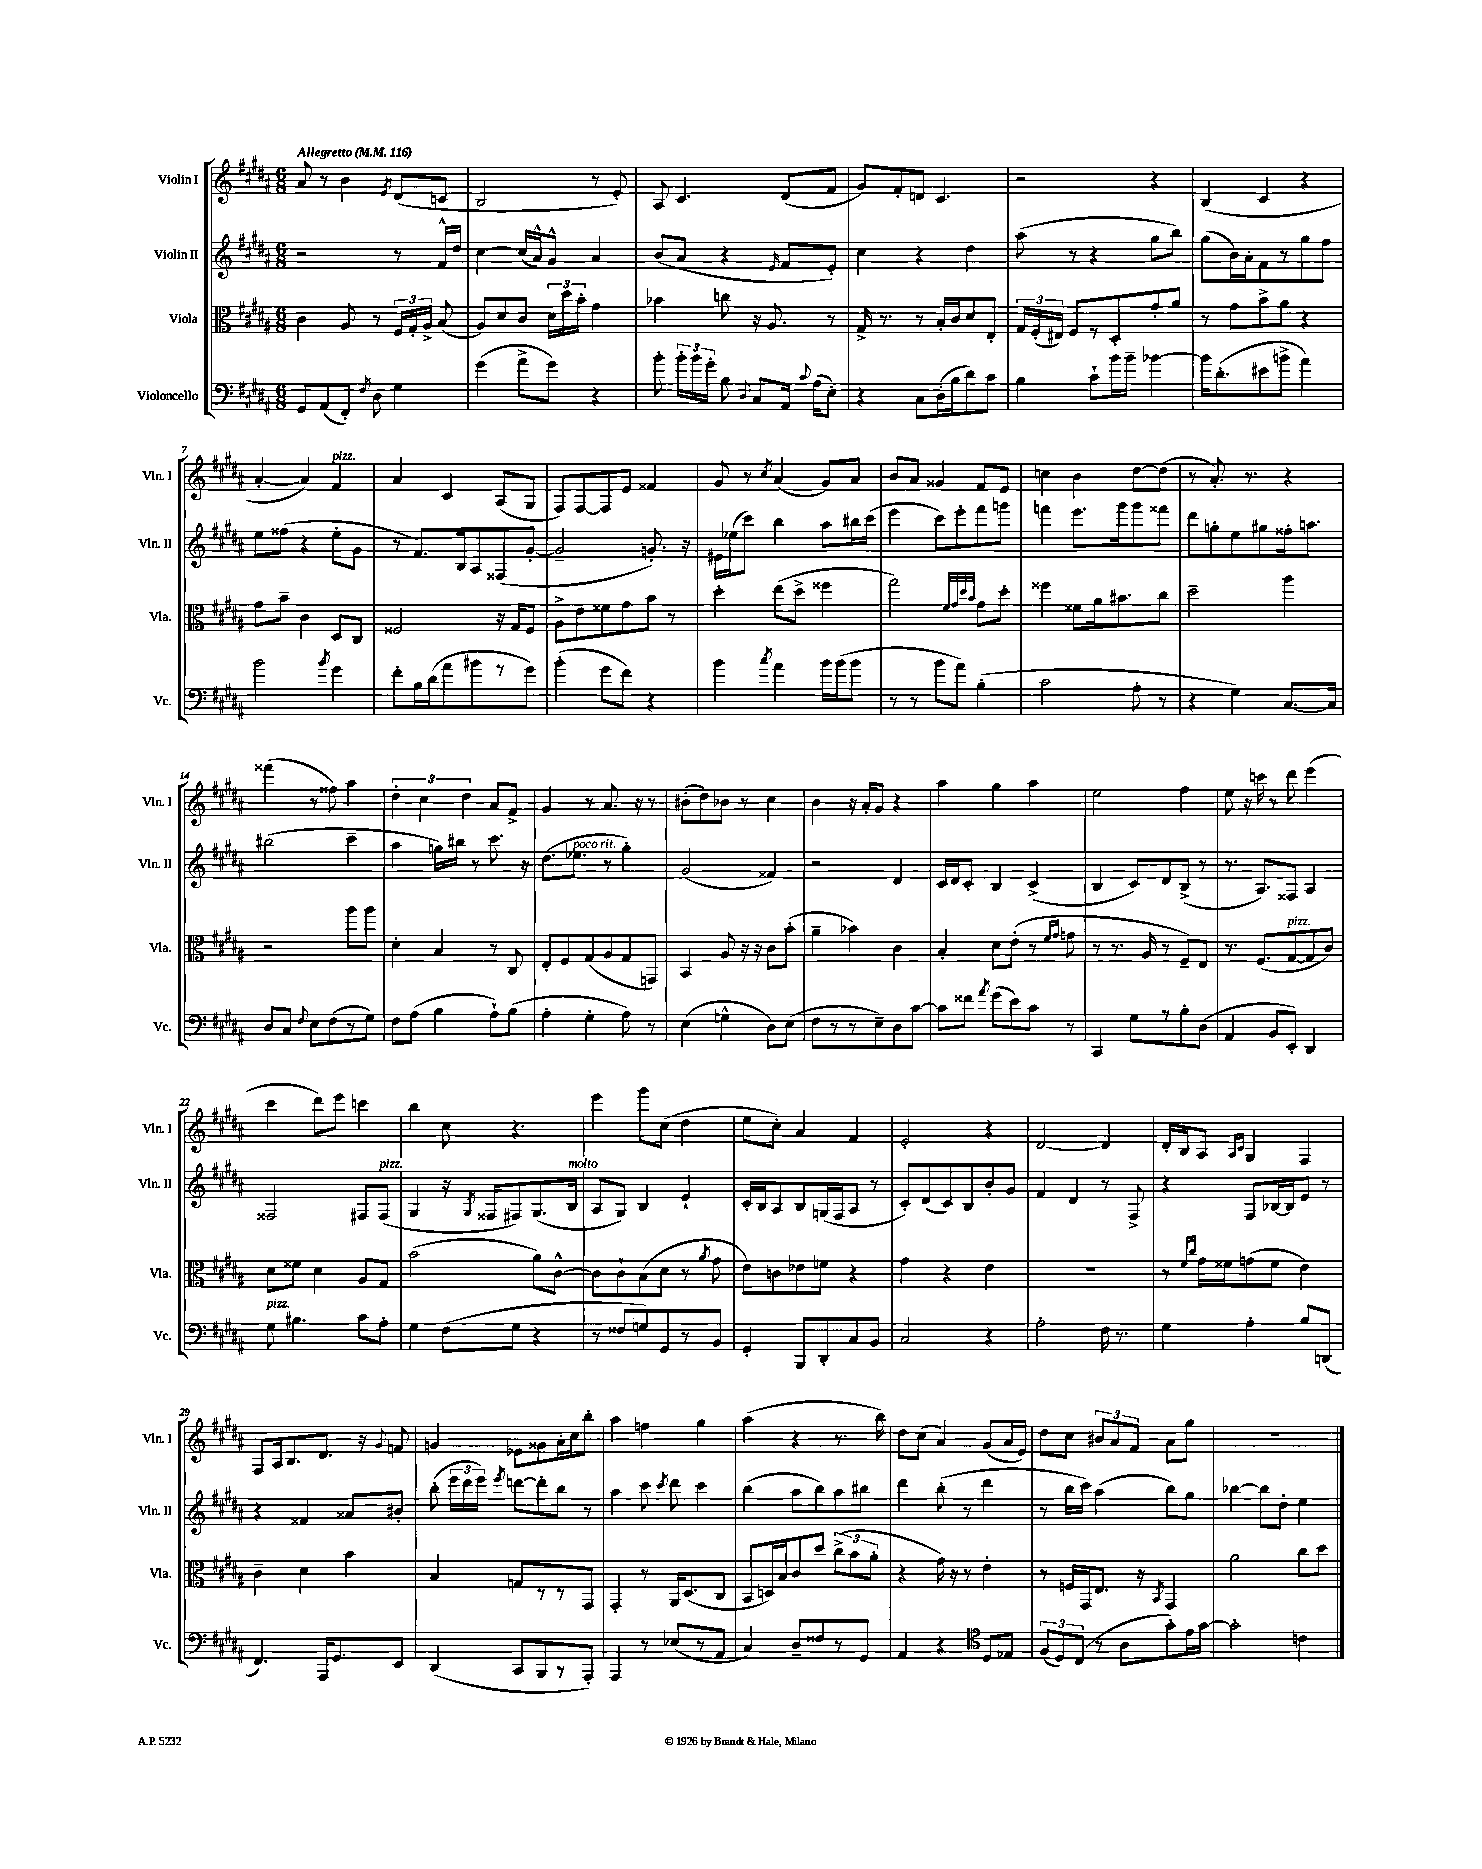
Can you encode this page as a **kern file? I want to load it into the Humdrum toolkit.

**kern	**kern	**kern	**kern
*staff4	*staff3	*staff2	*staff1
*clefF4	*clefC3	*clefG2	*clefG2
*k[f#c#g#d#a#]	*k[f#c#g#d#a#]	*k[f#c#g#d#a#]	*k[f#c#g#d#a#]
*M6/8	*M6/8	*M6/8	*M6/8
*MM116	*MM116	*MM116	*MM116
8GG#	4c#	2r	8a#
(8AA#	.	.	8r
8FF#')	8A#	.	4b
8qF#	.	.	.
8D#	8r	.	.
.	.	.	8qe
4G#	24F#	8r	(8d#
.	24G#'	.	.
.	24A#^	.	.
.	(8B	16f#^^	8c
.	.	16dd#	.
=	=	=	=
(4g#	8A#)	[4cc#	2B
.	8d#	.	.
8a#^	8c#	(16cc#]	.
.	.	16a#^^)	.
8g#)	24d#	8g#^^	.
.	24dd#	.	.
.	24b'	.	.
4r	4g#	4a#	8r
.	.	.	8e')
=	=	=	=
8b'	4b-	(8b	8A#
24b'	.	8a#	4.c#
24b	.	.	.
24g#'	.	.	.
8B	8cc	4r	.
8qqD#	.	.	.
8C#	16r	.	.
.	8.A#	.	.
.	.	16qqe	.
16AA#	.	8f#	(8d#
8qqc#	.	.	.
(16A#	.	.	.
8E')	8r	8e')	8f#
=	=	=	=
4r	16G#^	4cc#	8g#)
.	8.r	.	.
.	.	.	8f#'
8C#	8r	4r	8d
(16D#'	16B'	.	4.c#
16B	16c#	.	.
8d#)	8d#	4dd#	.
8c#	8E'	.	.
=	=	=	=
4B	24G#	(8aa#	2r
.	(24F#'	.	.
.	24E#)	.	.
.	8F#	8r	.
8c#`	8r	4r	.
16b	8D#'	.	.
16b~	.	.	.
[4b-	8g#'	8gg#	4r
.	8a#	8bb)	.
=	=	=	=
16b-]	8r	(8gg#	(4B
(8.d#'	.	.	.
.	8g#	16b)	.
.	.	16a#'	.
8e#	8b^	8f#	4c#
8b^	8a#	8r	.
4a#)	4r	8gg#	4r
.	.	8ff#	.
=	=	=	=
2b	8g#	8ee	[4a#'
.	8b~	(8ff##	.
.	4c#	4r	4a#])
8qb	.	.	.
4g#	8D#	8ee'	4f#
.	8C#	8g#	.
=	=	=	=
8f#'	2F##	8r	4a#
16B	.	8.f#)	.
(16d#	.	.	.
8a#	.	.	4c#
.	.	16B	.
8b#	.	8A#	.
8r	16r	(8F##	(8A#
.	16G#	.	.
8g#)	8F##	[8g#'	8G#
=	=	=	=
(4b'	8A#^	2g#~]	8F#)
.	8e	.	[8F#
8g#	8f##	.	8F#]
8f#)	8g#	.	8e
4r	8b	8.g')	4f##
.	8r	.	.
.	.	16r	.
=	=	=	=
4b	4dd#'	16e#	8g#
.	.	(16ee-	.
.	.	8ccc#)	8r
8qcc#	.	.	8qcc#
4a#	(8ee	4bb	(4a#
.	8dd#^	.	.
16b	4ff##	8aa#	8g#)
(16b	.	.	.
8b	.	16bb#	8a#
.	.	(16ccc#	.
=	=	=	=
8r	2gg#)	4eee	8b
8r	.	.	8a#
8b	.	8ccc#)	4g##
8a#)	.	8eee'	.
.	32qqf#	.	.
.	32qqg#	.	.
.	32qqdd#	.	.
.	32qqb	.	.
(4B'	8g#	8fff#	8f#
.	8dd#'	8ggg	8e
=	=	=	=
2c#	4ff##	4fff	4cc
.	8f##	8.eee	4b
.	16a#	.	.
.	8.b#	16ggg#	.
8A#'	.	8ggg#	[8dd#
8r	8cc#	8fff##	(8dd#]
=	=	=	=
4r	2dd#~	8ddd#	8r
.	.	8gg'	8.a#')
4G#)	.	8ee	.
.	.	.	8.r
.	.	8gg#	.
[8.C#	4aa#	16ff##'	4r
.	.	8.aa	.
16C#]	.	.	.
=	=	=	=
8D#	2r	(2bb#	(4fff##
8C#	.	.	.
8qqF#	.	.	.
8E	.	.	8r
(8F#	.	.	8ff##)
8r	8aa#	4ccc#~	4aa#
8G#)	8aa#	.	.
=	=	=	=
8F#	4d#'	4aa#	6dd#'
(8A#	.	.	.
.	.	.	6cc#
4B	4B	16gg)	.
.	.	16bb#	.
.	.	.	6dd#
.	.	8r	.
8A#`)	8r	8.ccc#	8a#
(8B	8C#	.	8f#^
.	.	16r	.
=	=	=	=
4A#'	8E'	(8.dd#	4g#
.	8F#	.	.
.	.	8.ee-	.
4G#'	(8G#	.	8r
.	8A#	8r	8.a#
8A#)	8G#	4gg#')	.
.	.	.	16r
8r	8GG)	.	8r
=	=	=	=
(4E	4BB	(2g#	(8b#'
.	.	.	8dd#)
4G^^	8A#	.	8b-
.	16r	.	8r
.	16r	.	.
8D#)	8c#	4f##)	4cc#
(8E	(8b'	.	.
=	=	=	=
8F#	4a#~	2r	4b
8r	.	.	.
8r	4b-)	.	16r
.	.	.	16a#'
8E~)	.	.	8g#
8D#	4c#	4d#	4r
[8c#	.	.	.
=	=	=	=
8c#]	4B'	16c#	4aa#
.	.	16d#	.
8f##	.	8c#'	.
8qa#	.	.	.
(8g#	8d#	4B	4gg#
8e)	(8e'	.	.
8c#	8r	(4c#^	4aa#
.	16qqf#	.	.
.	16qqg#	.	.
8r	8g	.	.
=	=	=	=
4CC#	8r	4B	2ee
.	8.r	.	.
8G#	.	8c#)	.
.	16A#	.	.
8r	8r	8d#	.
8B'	8F#~)	(8B^	4ff#
(8D#	8E	8r	.
=	=	=	=
4AA#	8.r	8.r	8ee
.	.	.	16r
.	(8.F#	8.A#)	16ccc
8BB	.	.	8r
8EE')	[8G#	8F##	8ddd#
4DD#	8G#]	4A#	(4eee
.	8c#)	.	.
=	=	=	=
8G#	8d#	2F##	4ccc#
4.B#	8f##	.	.
.	4d#	.	8ddd#)
.	.	.	8eee
8c#	8A#	8F#	4ccc
8A#'	8G#	(8F#	.
=	=	=	=
4G#	(2b	4G#	4bb
(8F#	.	16r	8cc#
.	.	8qG#	.
.	.	16F##	.
8G#	.	8F#)	4.r
4r	8a#)	(8.G#	.
.	[8c#^^	.	.
.	.	16B	.
=	=	=	=
8r	8c#]	8A#	4eee
8F##	8c#`	8G#)	.
8G)	(8B	4B	8ggg#
8GG#	8d#	.	(8cc#
8r	8r	4e`	4dd#
.	8qa#	.	.
8BB	8g#	.	.
=	=	=	=
4GG#'	8e)	16c#'	8ee
.	.	16B	.
.	8c	8A#	8cc#')
8BBB	8e-	8B	4a#
8DD#'	8f	(16G	.
.	.	16F#	.
8C#	4r	8A#	4f#
8BB	.	8r	.
=	=	=	=
2C#	4g#	8c#')	2e'
.	.	(8d#	.
.	4r	8c#)	.
.	.	8B	.
4r	4e	8b'	4r
.	.	8g#	.
=	=	=	=
2A#'	2.r	4f#	[2d#
.	.	4d#	.
16F#	.	8r	4d#]
8.r	.	.	.
.	.	8F#^	.
=	=	=	=
4G#	8r	4r	16d#'
.	.	.	16B
.	16qqf#	.	.
.	16qqcc#	.	.
.	16g#	.	8A#
.	16f##	.	.
.	.	.	16qqA#
.	.	.	16qqc#
4A#'	(8g	8F#	4G#
.	8f##	[16B-	.
.	.	16B-]	.
8B	4e)	8e	4F#
(8DD	.	8r	.
=	=	=	=
4.FF#)	4c#~	4r	8F#
.	.	.	16A#
.	.	.	8.B
.	4d#	4f##	.
16AAA#	.	.	8.d#
8.GG#	.	.	.
.	4b	8a##	.
.	.	.	16r
.	.	.	8qqg#
8EE	.	8b#'	8f
=	=	=	=
(4DD#	4B	(8bb'	4g
.	.	24eee	.
.	.	24ddd#	.
.	.	24eee)	.
.	.	8qeee	.
8CC#	8G	[8ddd	8e-
8BBB	8r	8ddd']	8g##
8r	8r	8bb	16a#'
.	.	.	16cc#
8AAA#')	8GG#	8r	8bb'
=	=	=	=
4AAA#	4GG#'	4aa#	4aa#
8r	8r	8ccc#	4ff
.	.	8qccc#	.
(8E-	16AA#	8ddd#	.
.	(8.D#	.	.
8r	.	4ccc#	4gg#
8AA#	8C#	.	.
=	=	=	=
4C#)	8BB	(4bb	(4aa#
.	16D)	.	.
.	16B	.	.
8D#~	8c#	8aa#	4r
8F##	8dd#	8bb)	.
8r	(12cc#^	8aa#	8.r
.	12b	.	.
8GG#	.	8bb#	.
.	12a#'	.	.
.	.	.	16bb)
=	=	=	=
4AA#	4r	4ddd#	8dd#
.	.	.	(8cc#
4r	16g#)	(8bb'	4a#)
.	16r	.	.
.	8r	8r	.
*clefC4	*	*	*
8D#	4e'	4ddd#	(8g#
8E-	.	.	16a#
.	.	.	16e)
=	=	=	=
(12F#	8r	8r	8dd#
12D#)	.	.	.
.	16F	16bb	8cc#
(12C#	.	.	.
.	16GG#	16ccc#)	.
8r	8.E	(4aa#	12b#
.	.	.	12a#
8A#	.	.	.
.	.	.	12f#
.	16r	.	.
.	8qBB	.	.
8g#')	4GG#	8bb)	8a#
16e	.	8gg#	8gg#
[16g#	.	.	.
=	=	=	=
2g#']	2a#	[4bb-	2.r
.	.	8bb-]	.
.	.	8dd#'	.
4c	8cc#	4ee	.
.	8dd#	.	.
==	==	==	==
*-	*-	*-	*-
